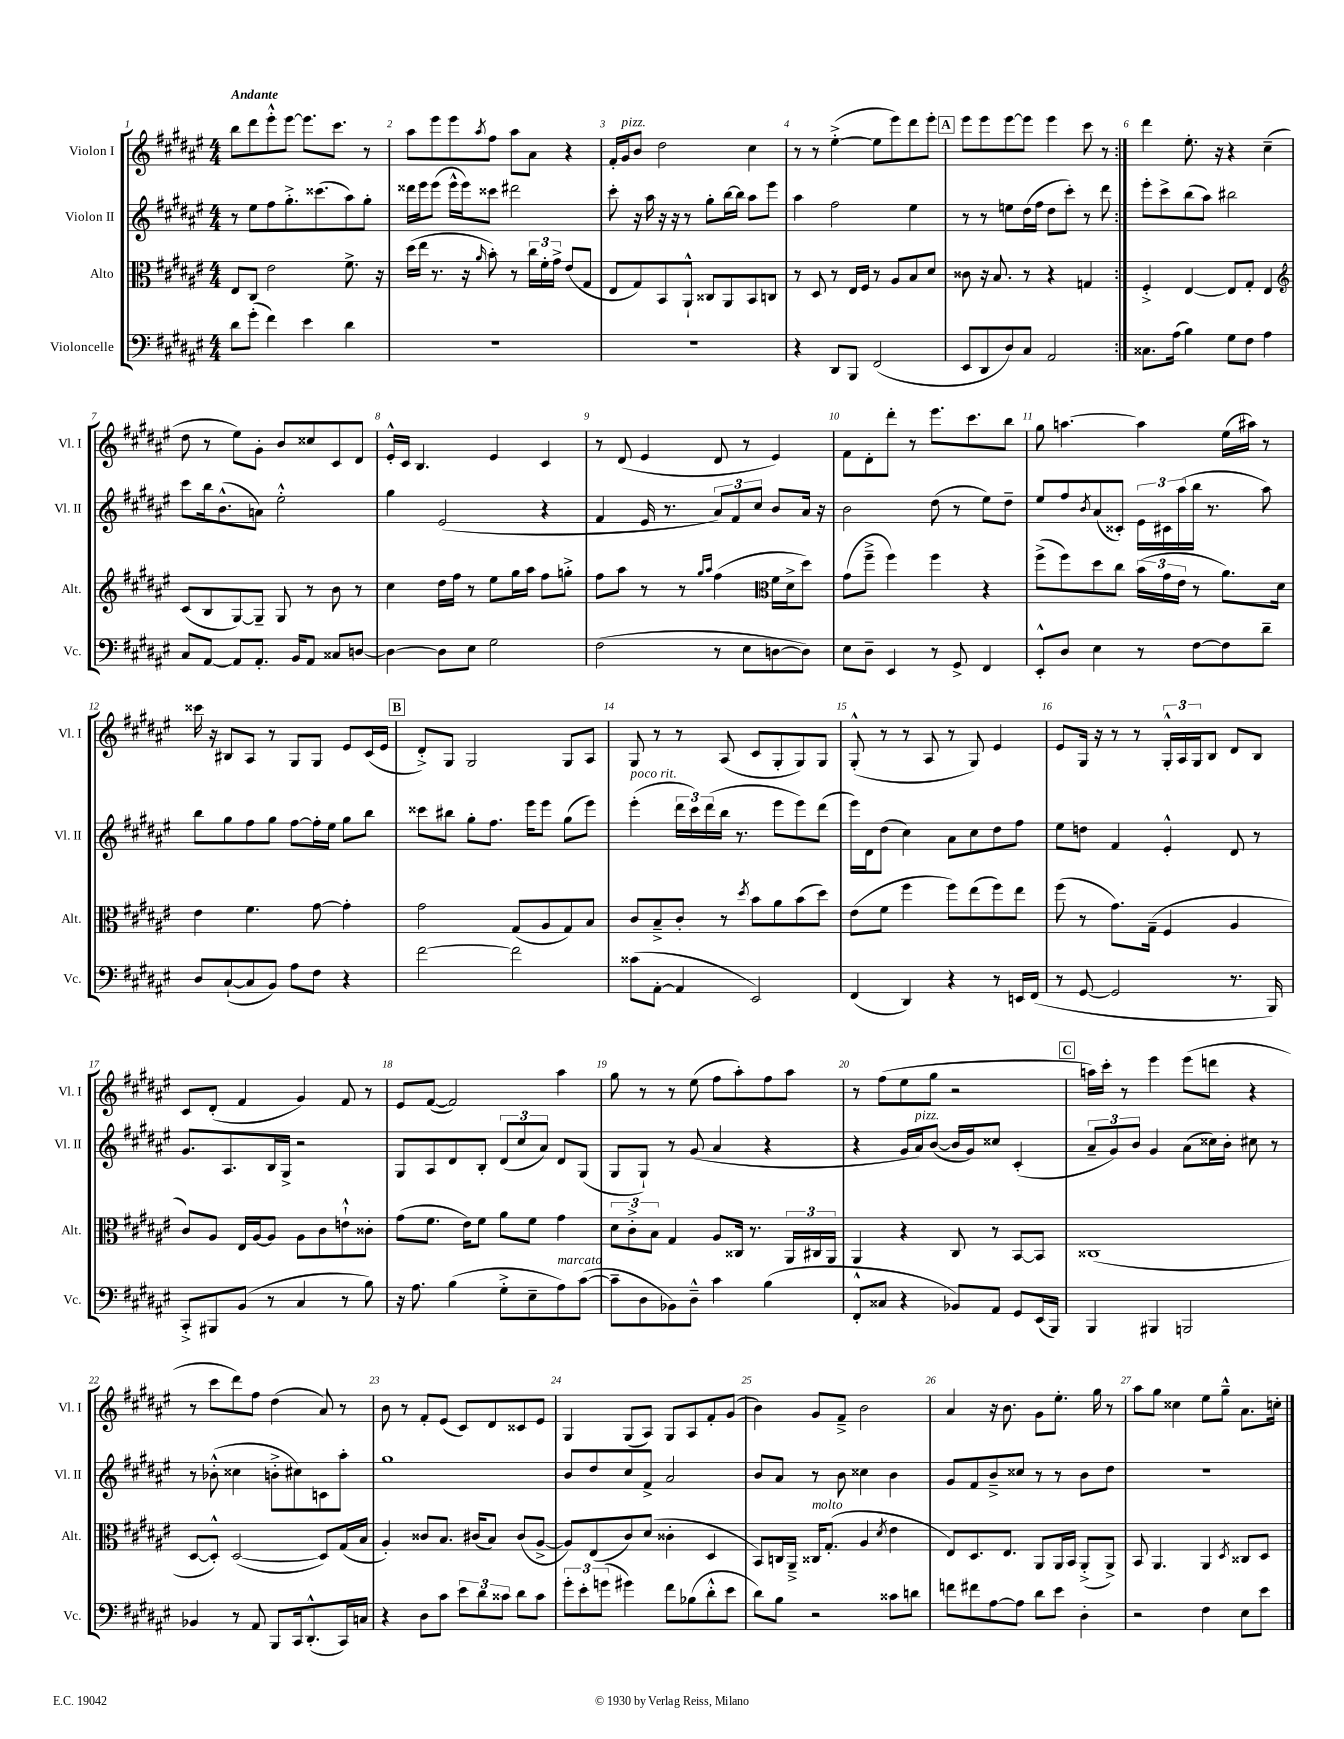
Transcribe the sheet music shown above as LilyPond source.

<<
\new StaffGroup <<
\new Staff = "s0" \with { instrumentName = "Violon I" shortInstrumentName = "Vl. I" } {
    \clef treble \key fis \major \numericTimeSignature \time 4/4 \tempo "Andante"
    \repeat volta 2 { b''8 dis'''8 eis'''8-.-^ eis'''8~ eis'''8. cis'''8. r8 |
    ais''8 eis'''8 eis'''8 \acciaccatura { ais''8 } fis''8 ais''8 ais'8 r4 |
    fis'16-. gis'16^\markup { \italic "pizz." } b'8 dis''2 cis''4 |
    r8 r8 eis''4~-.->( eis''8 eis'''8) dis'''8 eis'''8-. |
    \mark \markup { \box "A" } eis'''8 eis'''8 eis'''8~ eis'''8 eis'''4 cis'''8 r8 | }
    dis'''4 eis''8.-. r16 r4 cis''4--( |
    dis''8 r8 eis''8) gis'8-. b'8 cisis''8 cis'8 dis'8 |
    eis'16-.-^ cis'16 b4. eis'4 cis'4 |
    r8 dis'8( eis'4 dis'8 r8 eis'4) |
    fis'8 dis'8-. dis'''8-. r8 eis'''8. cis'''8. b''8 |
    gis''8 a''4.~ a''4 eis''16( ais''16) r8 |
    cisis'''16 r16 bis8 ais8 r8 gis8 gis8 eis'8 cis'16( eis'16 |
    \mark \markup { \box "B" } dis'8-.->) gis8 gis2 gis8 ais8 |
    gis8 r8 r8 ais8( cis'8 gis8-. gis8) gis8 |
    gis8-.-^( r8 r8 ais8 r8 gis8) eis'4 |
    eis'8 gis16 r16 r8 r8 \tuplet 3/2 { gis16-.-^ ais16 gis16 } b8 dis'8 b8 |
    cis'8 dis'8-.( fis'4 gis'4) fis'8 r8 |
    eis'8 fis'8~( fis'2) ais''4 |
    gis''8 r8 r8 eis''8( fis''8 ais''8-.) fis''8 ais''8 |
    r8 fis''8( eis''8 gis''8 r2 |
    \mark \markup { \box "C" } a''16) cis'''16-. r8 eis'''4 eis'''8( d'''8 r4 |
    r8 cis'''8 dis'''8) fis''8 dis''4( ais'8) r8 |
    b'8 r8 fis'8-. eis'8( cis'8) dis'8 cisis'8 eis'8 |
    gis4 gis8( ais8) gis8 ais8 fis'8-. gis'8( |
    b'4) gis'8 fis'8---> b'2 |
    ais'4 r16 b'8. gis'8 eis''8.-. gis''16 r8 |
    ais''8 gis''8 cisis''4 eis''8 gis''8---^ ais'8. c''16-. \bar "|." |
}
\new Staff = "s1" \with { instrumentName = "Violon II" shortInstrumentName = "Vl. II" } {
    \clef treble \key fis \major \numericTimeSignature \time 4/4
    \repeat volta 2 { r8 eis''8 fis''8 gis''8.-.-> cisis'''8.( ais''8) gis''8-. |
    disis'''16 eis'''16 eis'''8( eis'''16-^ eis'''16) cisis'''8 dis'''2 |
    cis'''8-. r16 ais''16 r16 r16 r8 gis''8-. b''16~ b''16 ais''8 eis'''8 |
    ais''4 fis''2 eis''4 |
    \mark \markup { \box "A" } r8 r8 e''8 dis''16( fis''16 dis''8 cis'''8-.) r8 dis'''8 | }
    eis'''8-. cis'''8-> b''8( ais''8) bis''2 |
    cis'''8 b''16 b'8.-^( a'8) eis''2-.-^ |
    gis''4 eis'2( r4 |
    fis'4 eis'16 r8. \tuplet 3/2 { ais'8) fis'8 cis''8 } b'8 ais'16 r16 |
    b'2 dis''8( r8 eis''8) dis''8-- |
    eis''8 fis''8 \acciaccatura { b'8 } ais'8( cisis'8-.) \tuplet 3/2 { eis'16 cis'16 ais''16( } b''16 r8. ais''8) |
    b''8 gis''8 fis''8 gis''8 fis''8~ fis''16-. eis''16 gis''8 b''8 |
    \mark \markup { \box "B" } cisis'''8 bis''8 gis''8-. fis''8. eis'''16 eis'''8 gis''8( eis'''8) |
    eis'''4-.^\markup { \italic "poco rit." }( \tuplet 3/2 { dis'''16 cis'''16) dis'''16( } b''16 r8. eis'''8 eis'''8) dis'''8( |
    eis'''16) dis'16 dis''8( cis''4) ais'8 cis''8 dis''8 fis''8 |
    eis''8 d''8 fis'4 eis'4-.-^ dis'8 r8 |
    gis'8. ais8. b16 gis16-> r2 |
    gis8 ais8 dis'8 b8-. \tuplet 3/2 { dis'8( cis''8 ais'8) } dis'8 gis8( |
    gis8 gis8-!) r8 gis'8( ais'4 r4 |
    r4 gis'16 ais'16^\markup { \italic "pizz." }) b'8~( b'16 gis'16) cisis''8 cis'4-.( |
    \mark \markup { \box "C" } \tuplet 3/2 { ais'8-- gis'8) b'8 } gis'4 ais'8( cisis''16) b'16-. cis''8 r8 |
    r8 bes'8-.-^( cisis''4 b'8-.-> cis''8) c'8 ais''8-. |
    gis''1 |
    b'8 dis''8 cis''8 fis'8-> ais'2 |
    b'8 ais'8 r8 b'8 cisis''4 b'4 |
    gis'8 fis'8 b'8---> cisis''8 r8 r8 b'8 dis''8 |
    R1 \bar "|." |
}
\new Staff = "s2" \with { instrumentName = "Alto" shortInstrumentName = "Alt." } {
    \clef alto \key fis \major \numericTimeSignature \time 4/4
    \repeat volta 2 { eis8 cis8 eis'2 fis'8.-> r16 |
    dis''16( eis''16 r8. r16 \grace { ais'16 } b'8-.) r8 \tuplet 3/2 { cis''16 fis'16-. gis'16-> } eis'8( gis8 |
    eis8 gis8) b,8 ais,8-!-^ cisis8 ais,8 b,8 c8 |
    r8 dis8 r8 eis16 fis16 r8 ais8 b8 dis'8 |
    \mark \markup { \box "A" } cisis'8 r16 b8. r8 r4 g4 | }
    fis4-.-> eis4~ eis8 gis8-. eis4 |
    \clef treble cis'8( b8 gis8~) gis8-- gis8 r8 b'8 r8 |
    cis''4 dis''16 fis''16 r8 eis''8 gis''16 ais''16 fis''8 g''8-.-> |
    fis''8 ais''8 r8 r8 \grace { gis''16 ais''16 } fis''4( \clef alto fis'16 dis'16-> dis''8) |
    gis'8( fis''8---> fis''4) fis''4 r4 |
    fis''8->( fis''8) dis''8 cis''8 \tuplet 3/2 { b'16( gis'16 eis'16 } r8 ais'8.) dis'16 |
    eis'4 fis'4. gis'8~ gis'4-. |
    \mark \markup { \box "B" } gis'2 gis8( ais8 gis8) b8 |
    cis'8 b8---> cis'8-. r8 \acciaccatura { dis''8 } b'8 ais'8 b'8( dis''8) |
    eis'8( fis'8 fis''4 fis''8) eis''8( fis''8) eis''8 |
    fis''8( r8 gis'8.) gis16--( fis4 ais4 |
    cis'8) ais8 eis16 ais16~ ais8 ais8 cis'8 e'8-!-^ cisis'8-. |
    gis'8( fis'8. eis'16) fis'8 ais'8 fis'8 gis'4 |
    \tuplet 3/2 { dis'8 cis'8-.-> b8 } gis4 ais8 cisis16 r8. \tuplet 3/2 { ais,16 cis16 ais,16 } |
    ais,4 r4 cis8 r8 b,8~ b,8 |
    \mark \markup { \box "C" } cisis1( |
    dis8~ dis8-.-^) dis2~( dis8) gis16( b16 |
    ais4-.) cisis'8 b8. cis'16( b8) cis'8( ais8~-> |
    ais8) eis8( cis'8) dis'8( cisis'4-. dis4 |
    b,8) c16 ais,16---> cisis16^\markup { \italic "molto" } gis8.-.( ais4 \acciaccatura { dis'8 } eis'4 |
    eis8) dis8. eis8. ais,8 ais,16 b,16 ais,8-.->( ais,8->) |
    b,8 ais,4. ais,4 \acciaccatura { dis8 } cisis8 dis8 \bar "|." |
}
\new Staff = "s3" \with { instrumentName = "Violoncelle" shortInstrumentName = "Vc." } {
    \clef bass \key fis \major \numericTimeSignature \time 4/4
    \repeat volta 2 { dis'8 gis'8-.( fis'4) eis'4 dis'4 |
    R1 |
    R1 |
    r4 dis,8 b,,8 fis,2( |
    \mark \markup { \box "A" } eis,8 dis,8 dis8) cis8 ais,2 | }
    cisis8. ais16( b4) gis8 fis8 ais4 |
    cis8 ais,8~ ais,8 ais,8.-. b,16 ais,8 cisis8 d8~ |
    d4~ d8 eis8 gis2 |
    fis2( r8 eis8 d8~ d8) |
    eis8 dis8-- eis,4 r8 gis,8-> fis,4 |
    eis,8-.-^ dis8 eis4 r8 fis8~ fis8 dis'8-- |
    dis8 cis8~-!( cis8 b,8) ais8 fis8 r4 |
    \mark \markup { \box "B" } fis'2~ fis'2 |
    cisis'8( ais,8~-. ais,4 eis,2) |
    fis,4( dis,4) r4 r8 e,16 fis,16( |
    r8 gis,8~ gis,2 r8. b,,16) |
    cis,8-.-> bis,,8 b,8( r8 cis4 r8 b8) |
    r16 ais8. b4( gis8-.-> eis8-- ais8^\markup { \italic "marcato" }) cis'8~( |
    cis'8-- dis8 bes,8) dis8---^ cis'4 b4( |
    fis,8-.-^ cisis8 r4 bes,8) ais,8 gis,8 eis,16( b,,16) |
    \mark \markup { \box "C" } b,,4 bis,,4 b,,2 |
    bes,4 r8 ais,8 b,,8 cis,16 dis,8.-.-^( cis,16) c16 |
    r4 dis8 cis'8 \tuplet 3/2 { eis'8 dis'8 cisis'8 } dis'8 cisis'8 |
    \tuplet 3/2 { gis'8-. eis'8-. g'8( } gis'4) fis'8 bes8( dis'8-.-^ eis'8 |
    dis'8) b8 r2 cisis'8 d'8 |
    f'8 fis'8 ais8~ ais8 dis'8 eis'8 dis4-. |
    r2 fis4 eis8 eis'8 \bar "|." |
}
>>
>>
\layout { \context { \Score \override BarNumber.break-visibility = ##(#f #t #t) barNumberVisibility = #all-bar-numbers-visible } }
